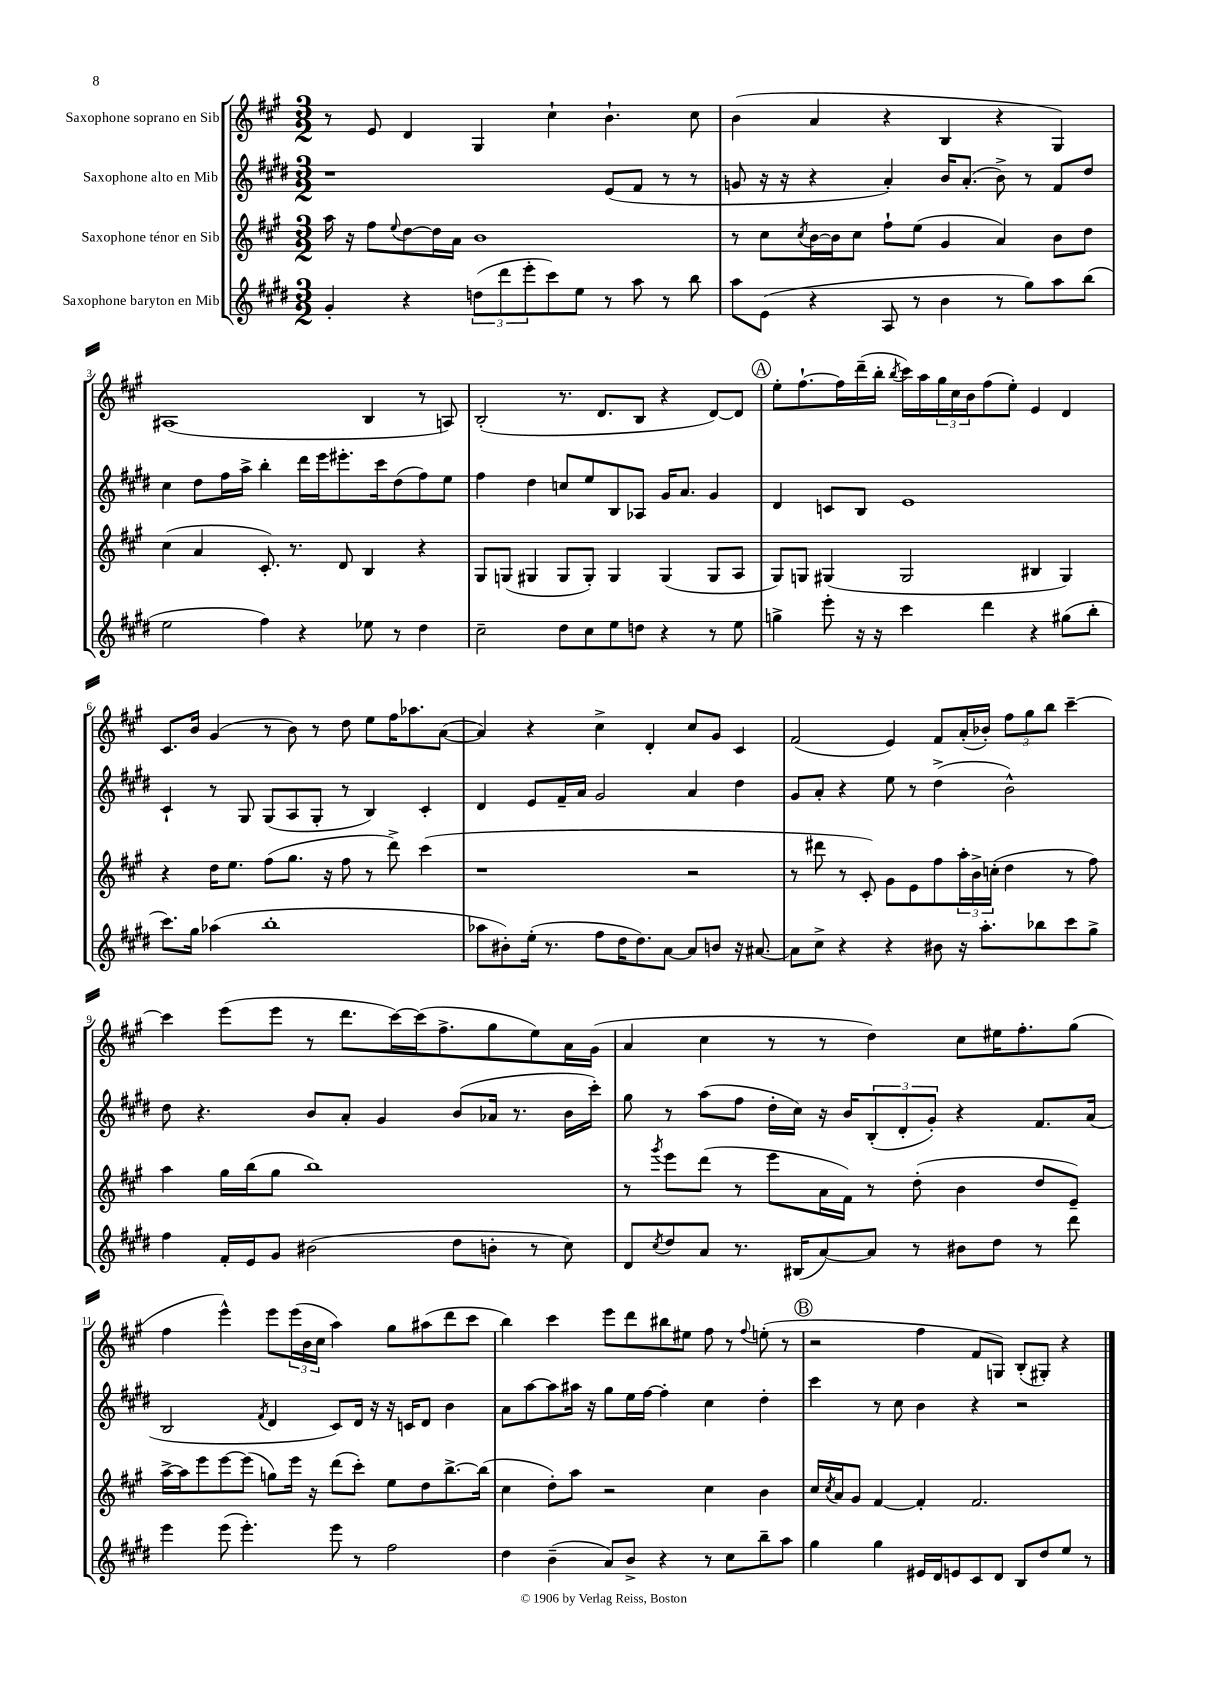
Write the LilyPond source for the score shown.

<<
\new StaffGroup <<
\new Staff = "s0" \with { instrumentName = "Saxophone soprano en Sib" } {
    \clef treble \key a \major \numericTimeSignature \time 3/2
    r8 e'8 d'4 gis4 cis''4-! b'4.-! cis''8 |
    b'4( a'4 r4 b4 r4 gis4) |
    ais1( b4 r8 a8) |
    b2-.( r8. d'8. b8 r4 d'8~) d'8 |
    \mark \markup { \circle "A" } e''8-. fis''8.~-! fis''16 d'''16--( b''16-. \acciaccatura { b''8 } cis'''16) a''16 \tuplet 3/2 { gis''16 cis''16 b'16 } fis''8( e''8-.) e'4 d'4 |
    cis'8. b'16 gis'4( r8 b'8) r8 d''8 e''8 fis''16 aes''8. a'8~( |
    a'4) r4 cis''4-> d'4-. cis''8 gis'8 cis'4 |
    fis'2( e'4) fis'8 a'16-.( bes'16-.) \tuplet 3/2 { fis''8 gis''8 b''8 } cis'''4~-- |
    cis'''4 e'''8( e'''8 r8 d'''8. cis'''16~) cis'''16( fis''8.-> gis''8 e''8) a'16 gis'16( |
    a'4 cis''4 r8 r8 d''4) cis''8 eis''16 fis''8.-. gis''8( |
    fis''4 e'''4-^) e'''8 \tuplet 3/2 { e'''16( b'16 cis''16 } a''4) gis''8 ais''8( d'''8 cis'''8 |
    b''4) cis'''4 e'''8 d'''8 bis''8 eis''8 fis''8 r8 \appoggiatura { fis''8 } e''8-.( r8 |
    \mark \markup { \circle "B" } r2 fis''4 fis'8 g8) b8-.( gis8-.) r4 \bar "|." |
}
\new Staff = "s1" \with { instrumentName = "Saxophone alto en Mib" } {
    \clef treble \key e \major \numericTimeSignature \time 3/2
    r1 e'8( fis'8 r8 r8 |
    g'8 r16 r16 r4 a'4-.) b'16 a'8.-.( b'8->) r8 fis'8 dis''8 |
    cis''4 dis''8 fis''16 a''16-> b''4-. dis'''16 e'''16 eis'''8.-. cis'''16 dis''8( fis''8) e''8 |
    fis''4 dis''4 c''8 e''8 b8 aes8 gis'16 a'8. gis'4 |
    \mark \markup { \circle "A" } dis'4 c'8 b8 e'1 |
    cis'4-! r8 gis8 gis8( a8 gis8-. r8 b4) cis'4-. |
    dis'4 e'8 fis'16-- a'16 gis'2 a'4 dis''4 |
    gis'8 a'8-. r4 e''8 r8 dis''4->( b'2-^) |
    dis''8 r4. b'8 a'8-. gis'4 b'8( aes'16 r8. b'16 cis'''16-.) |
    gis''8 r8 a''8( fis''8 dis''16-. cis''16) r16 b'16 \tuplet 3/2 { b8-.( dis'8-. gis'8-.) } r4 fis'8. a'16( |
    b2 \acciaccatura { fis'8 } dis'4 cis'8) dis'16 r16 r16 c'16 dis'8 b'4 |
    a'8 a''8~ a''8 ais''16 r16 gis''8 e''16 fis''16~ fis''4-. cis''4 dis''4-. |
    \mark \markup { \circle "B" } cis'''4 r8 cis''8 b'4 r4 r2 \bar "|." |
}
\new Staff = "s2" \with { instrumentName = "Saxophone ténor en Sib" } {
    \clef treble \key a \major \numericTimeSignature \time 3/2
    a''16 r16 fis''8 \appoggiatura { e''8 } d''8~ d''16 a'16 b'1 |
    r8 cis''8 \acciaccatura { cis''8 } b'16~ b'16 cis''8 fis''8-! e''8( gis'4 a'4) b'8 d''8 |
    cis''4( a'4 cis'8.-.) r8. d'8 b4 r4 |
    gis8 g8( gis4 gis8 gis8-.) gis4 gis4( gis8 a8 |
    \mark \markup { \circle "A" } gis8) g8 gis4( gis2 bis4 gis4) |
    r4 d''16 e''8. fis''8( gis''8. r16 fis''8 r8 d'''8->) cis'''4( |
    r1 r2 |
    r8 dis'''8 r8 cis'8-.) gis'8 e'8 fis''8 \tuplet 3/2 { a''16-. b'16-> c''16-.( } d''4 r8 fis''8) |
    a''4 gis''16 b''16( gis''8 b''1) |
    r8 \acciaccatura { gis'''8 } e'''8 d'''8( r8 e'''8 a'16 fis'16) r8 d''8-.( b'4 d''8 e'8--) |
    a''16~-> a''16 e'''8 e'''8~ e'''8( g''8) e'''16 r16 d'''8( cis'''8-.) e''8 d''8 b''8.~-> b''16( |
    cis''4 d''8-.) a''8 r2 cis''4 b'4 |
    \mark \markup { \circle "B" } cis''16 \acciaccatura { cis''8 } a'16 gis'8 fis'4~ fis'4-. fis'2. \bar "|." |
}
\new Staff = "s3" \with { instrumentName = "Saxophone baryton en Mib" } {
    \clef treble \key e \major \numericTimeSignature \time 3/2
    gis'4-. r4 \tuplet 3/2 { d''8( dis'''8 e'''8-. } cis'''8) e''8 r8 a''8 r8 b''8 |
    a''8 e'8( r4 a8 r8 b'4 r8 gis''8) a''8 b''8( |
    e''2 fis''4) r4 ees''8 r8 dis''4 |
    cis''2-- dis''8 cis''8 e''8 d''8 r4 r8 e''8 |
    \mark \markup { \circle "A" } g''4-> e'''8-. r16 r16 cis'''4 dis'''4 r4 gis''8( b''8-. |
    cis'''8.) gis''16 aes''4( b''1-. |
    aes''8 bis'8-.) e''16-.( r8. fis''8 dis''16 dis''8.) a'8~ a'8 b'8 r16 ais'8.~ |
    ais'8 cis''8-> r4 r4 bis'8 r16 a''8.-. bes''8 cis'''8 gis''8-> |
    fis''4 fis'16-. e'16 gis'8 bis'2( dis''8 b'8-. r8 cis''8) |
    dis'8 \acciaccatura { cis''8 } dis''8 a'8 r8. bis16( a'8~) a'8 r8 bis'8 dis''8 r8 dis'''8 |
    e'''4 e'''8( e'''4.-.) e'''8 r8 fis''2 |
    dis''4 b'4--( a'8) b'8-> r4 r8 cis''8 b''8-- a''8 |
    \mark \markup { \circle "B" } gis''4 gis''4 eis'16 dis'16 e'8 cis'8 dis'8 b8 dis''8 e''8 r8 \bar "|." |
}
>>
>>
